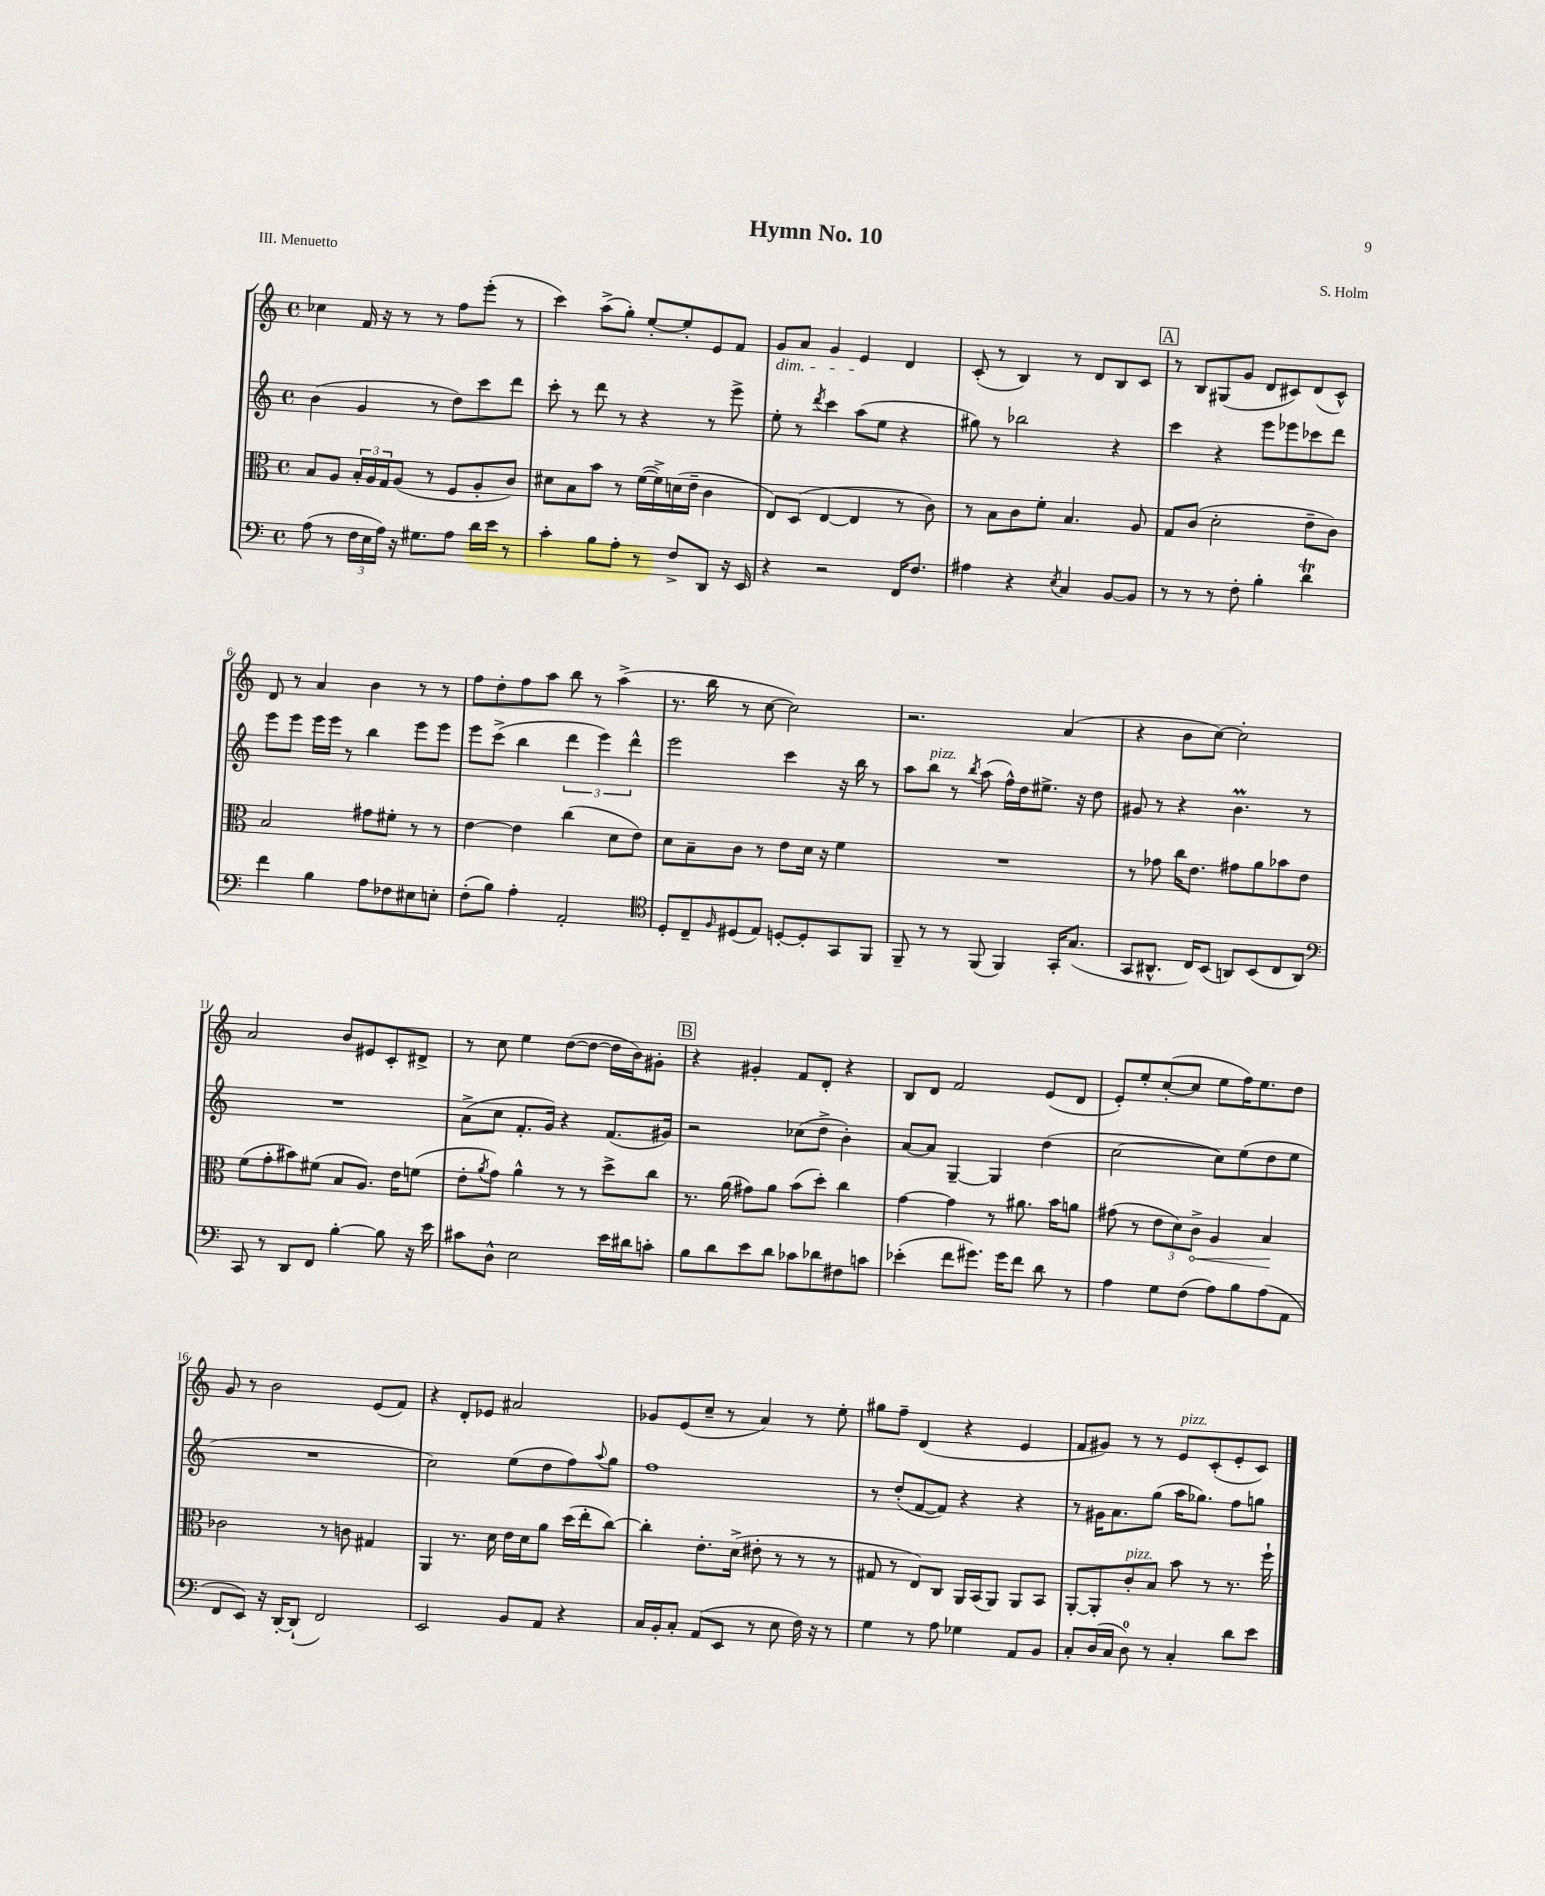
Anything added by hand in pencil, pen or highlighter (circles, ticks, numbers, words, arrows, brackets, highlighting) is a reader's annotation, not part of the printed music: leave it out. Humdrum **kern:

**kern	**kern	**dynam	**kern	**kern
*part4	*part3	*part3	*part2	*part1
*staff4	*staff3	*staff3	*staff2	*staff1
*clefF4	*clefC3	*	*clefG2	*clefG2
*k[]	*k[]	*	*k[]	*k[]
*M4/4	*M4/4	*	*M4/4	*M4/4
*met(c)	*met(c)	*	*met(c)	*met(c)
=1	=1	=1	=1	=1
(8A\	8B/L	.	(4b\	4cc-X\
8r	8A/J	.	.	.
24F\LL	24B'/LL	.	4g/	16f/
24E\	24A/	.	.	.
.	.	.	.	16r
24A\JJ)	24G/J	.	.	.
16r	(8A/J	.	.	8r
8.G#X\L	.	.	.	.
.	8r	.	8r	8r
8A\J	8F/L	.	8dd\L)	8ff\L
16d\LL	8A'/	.	8ccc\	(8eee'\J
16e\JJ	.	.	.	.
8r	8c/J)	.	8ddd\J	8r
=2	=2	=2	=2	=2
4c'\	8d#X\L	.	8ccc'\	4ccc\)
.	8B\	.	8r	.
8B\L	8b\J	.	8ddd\	(8aa^\L
8A'\J	8r	.	8r	8gg'\J)
8r	([16f\LL	.	4r	[8ee'/L
.	16f^\])	.	.	.
8F^/L	(16dn\	.	.	8ee'/]
.	16e~\JJ	.	.	.
8DD/J	4c\	.	8r	8e/
16r	.	.	8eee^\	8f/J
16EE/	.	.	.	.
=3	=3	=3	=3	=3
!	!	!	!	!LO:TX:b:i:t=dim.
4r	8E/L)	.	8ee'\	8g/L
.	(8D/J	.	8r	8a/J
.	.	.	8qddd/	.
2r	[4E/	.	4ccc\	4g/
.	4E/]	.	(8aa\L	4e/
.	.	.	8ee\J	.
16FF/KL	8r	.	4r	4d/
8.F/J	.	.	.	.
.	8c\)	.	.	.
=4	=4	=4	=4	=4
4A#X\	8r	.	8gg#X\)	(8c'/
.	8B\L	.	8r	8r
4r	8c\	.	2bb-X\	4B/)
.	8f'\J	.	.	.
8qE/	.	.	.	.
4C/	4.B/	.	.	8r
.	.	.	.	8d/L
[8BB/L	.	.	4r	8B/
8BB/J]	8A/	.	.	8c/J
!!LO:REH:place=s1:t=A
=5	=5	=5	=5	=5
8r	8G/L	.	4ccc\	8r
8r	(8c/J	.	.	8B/L
8r	2d'\	.	4r	(8G#X/
8F'\	.	.	.	8g/J
4B'\	.	.	8eee\L	8d/L
.	.	.	8eee-X\	8c#X/)
4dT\	8e~\L	.	8ccc-X\	(8d/
.	8c\J)	.	8ddd\J	8c#^^/J)
!!LO:LB:g=z
=6	=6	=6	=6	=6
4f\	2B/	.	8eee\L	8d/
.	.	.	8eee\J	8r
4B\	.	.	16eee\LL	4a/
.	.	.	16eee\JJ	.
.	.	.	8r	.
8A\L	8g#X\L	.	4bb\	4b\
8F-X\	8f#X'\J	.	.	.
8E#X\	8r	.	8eee\L	8r
8En'\J	8r	.	8eee\J	8r
=7	=7	=7	=7	=7
(8F'\L	[4e\	.	8eee\L	8ff\L
8B\J)	.	.	(8ccc^\J	8dd'\
4A'\	4e\]	.	4bb\	8ff\
.	.	.	.	8aa\J
2AA'/	(4cc\	.	6ddd\	8bb\
.	.	.	.	8r
.	.	.	6eee\)	.
.	8d\L	.	.	(4aa^\
.	.	.	6ddd^^\	.
.	8e\J)	.	.	.
=8	=8	=8	=8	=8
*clefC4	*	*	*	*
8D'/L	8d\L	.	2eee\	8.r
8C~/	8B~\	.	.	.
.	.	.	.	16bb\
16qqF/	.	.	.	.
(8D#X/	8c\J	.	.	8r
8E/J)	8r	.	.	[8cc\
[8Dn'/L	8e\L	.	4ccc\	2cc\])
8D'/]	16d\Jk	.	.	.
.	16r	.	.	.
8GG/	4f\	.	16r	.
.	.	.	16bb\	.
8FF/J	.	.	8r	.
=9	=9	=9	=9	=9
8FF~/	1r	.	8aa\L	2.r
!	!	!	!LO:TX:a:i:t=pizz.	!
8r	.	.	8bb\J	.
8r	.	.	8r	.
.	.	.	8qbb/	.
(8FF/	.	.	(8aa\	.
4FF/)	.	.	16ff^^\LL)	.
.	.	.	16dd\J	.
.	.	.	8.ee#X^\J	.
16GG'/KL	.	.	.	(4a/
(8.G/J	.	.	16r	.
.	.	.	8dd\	.
=10	=10	=10	=10	=10
8GG/L	8r	.	8g#X/	4r
8.AA#X^^/J	8g-X\	.	8r	.
.	16cc\KL	.	4r	8b\L
16C/KL)	8.e\J	.	.	.
(8BB/J	.	.	.	[8cc\J)
8AAn/L)	8g#X\L	.	4.bm\	2cc'\]
(8BB/	8a\	.	.	.
8C/	8b-X\	.	.	.
8AA/J)	8e\J	.	8r	.
!!LO:LB:g=z
=11	=11	=11	=11	=11
*clefF4	*	*	*	*
8CC/	(8f\L	.	1r	2a/
8r	8g'\	.	.	.
8DD/L	8b#X\)	.	.	.
8FF/J	(8f#X\J	.	.	.
[4B'\	8B/L	.	.	8b/L
.	8.A/J)	.	.	8e#X/
8B\]	.	.	.	8c'/
.	16e\KL	.	.	.
16r	(8fn\J	.	.	8d#X^/J
16e\	.	.	.	.
=12	=12	=12	=12	=12
8c#X\L	8e'\L	.	(8a^\L	8r
.	8qa/	.	.	.
8D^^\J	8g\J)	.	8cc\J	8cc\
2E\	4a^^\	.	8.f'/L	4ee\
.	.	.	16g/Jk)	.
.	8r	.	4r	([8dd\L
.	8r	.	.	8dd\J_
16e\LL	8dd^\L	.	(8.f/L	16dd\LL]
16d#X\J	.	.	.	16b\J)
8cn'\J	8cc\J	.	.	8g#X'\J
.	.	.	16g#X/Jk)	.
!!LO:REH:place=s1:t=B
=13	=13	=13	=13	=13
8B\L	8.r	.	2r	4r
8d\	.	.	.	.
.	(16a\	.	.	.
8e\	8g#X\L)	.	.	4g#X'/
8d\J	8a\J	.	.	.
8c-X\L	(8b\L	.	(8cc-X\L	8f/L
8d-X\	8dd'\J)	.	8dd^\J	8d'/J
8F#X\	4cc\	.	4b'\)	4r
8cn\J	.	.	.	.
=14	=14	=14	=14	=14
(4e-X'\	[4g\	.	[8a/L	8B/L
.	.	.	8a/J]	8d/J
8f\L	4g\]	.	[4G~/	2f/
8.g#X\J)	.	.	.	.
.	8r	.	4G/]	.
16g#\KL	.	.	.	.
8f\J	8.a#X\	.	.	.
8d\	.	.	(4dd\	(8e/L
.	16b\KL	.	.	.
8r	8an\J	.	.	8d/J
=15	=15	=15	=15	=15
4A\	(8g#X\	.	[2cc\	8e'/L)
.	8r	.	.	8ee'/
8G\L	12e\L	.	.	([8cc'/
.	12d\)	.	.	.
(8F\J	.	.	.	8cc/J]
!	!	!LO:HP:b	!	!
.	12c^\J	<	.	.
8A\L)	4A/	.	8cc\L])	8ee\L
8B\	.	.	(8ee\	16ff\K)
.	.	.	.	8.ee\
(8A\	4B/	.	8dd\	.
8AA\J	.	.	8ee\J	8dd\J
.	.	[	.	.
!!LO:LB:g=z
=16	=16	=16	=16	=16
8FF/L	2c-X\	.	1r	8g/
8EE/J)	.	.	.	8r
16r	.	.	.	2b\
[16DD'/KL	.	.	.	.
(8DD`/J]	.	.	.	.
2FF/)	8r	.	.	.
.	8cn\	.	.	.
.	4G#X/	.	.	(8e/L
.	.	.	.	8f/J)
=17	=17	=17	=17	=17
2EE/	4AA/	.	2cc\)	4r
.	8.r	.	.	8d'/L
.	.	.	.	8e-X/J
.	16d\	.	.	.
8BB/L	16e\LL	.	(8ee\L	2a#X/
.	16d\J	.	.	.
8AA/J	8a\J	.	8dd\	.
4r	(16dd\LL	.	8ff\)	.
.	16ee'\J	.	.	.
.	.	.	8qqaa/	.
.	[8cc\J)	.	8gg\J	.
=18	=18	=18	=18	=18
16C/LL	4cc'\]	.	1ff	8g-X/L
16BB'/J	.	.	.	.
8C'/J	.	.	.	(8e/
(8AA/L	8.e'\L	.	.	8cc~/J
8EE/J	.	.	.	8r
.	(16d^\Jk	.	.	.
8r	8e#X'\	.	.	4a/)
8E\	8r	.	.	.
16F\)	8r	.	.	8r
16r	.	.	.	.
8r	8r	.	.	8ee'\
=19	=19	=19	=19	=19
4G\	8G#X/	.	8r	8gg#X\L
.	8r	.	(8dd'/L	8ff~\J
8r	8E/L)	.	[8f/	(4d/
8A\	8C/J	.	8f/J])	.
4G-X\	16AA/LL	.	4r	4r
.	(16BB/J	.	.	.
.	8AA/J)	.	.	.
8AA/L	8AA/L	.	4r	4e/
8BB/J	8BB/J	.	.	.
=20	=20	=20	=20	=20
8C'/L	[8AA'/L	.	8r	8f/L
(16D/L	8AA'/]	.	16g#X\KL	8g#X/J)
16C/JJ	.	.	8.a\	.
!	!LO:TX:a:i:t=pizz.	!	!	!
8D\)	8c'/	.	.	8r
8r	8B/J	.	(8gg\J	8r
!	!	!	!	!LO:TX:a:i:t=pizz.
4C'/	8b\	.	16aa\KL	8e/L
.	.	.	8.gg-X\J)	.
.	8r	.	.	(8c'/
8d\L	8.r	.	8ff\L	8e'/
8e\J	.	.	8ggn\J	8c/J)
.	16ff`\	.	.	.
==	==	==	==	==
*-	*-	*-	*-	*-
